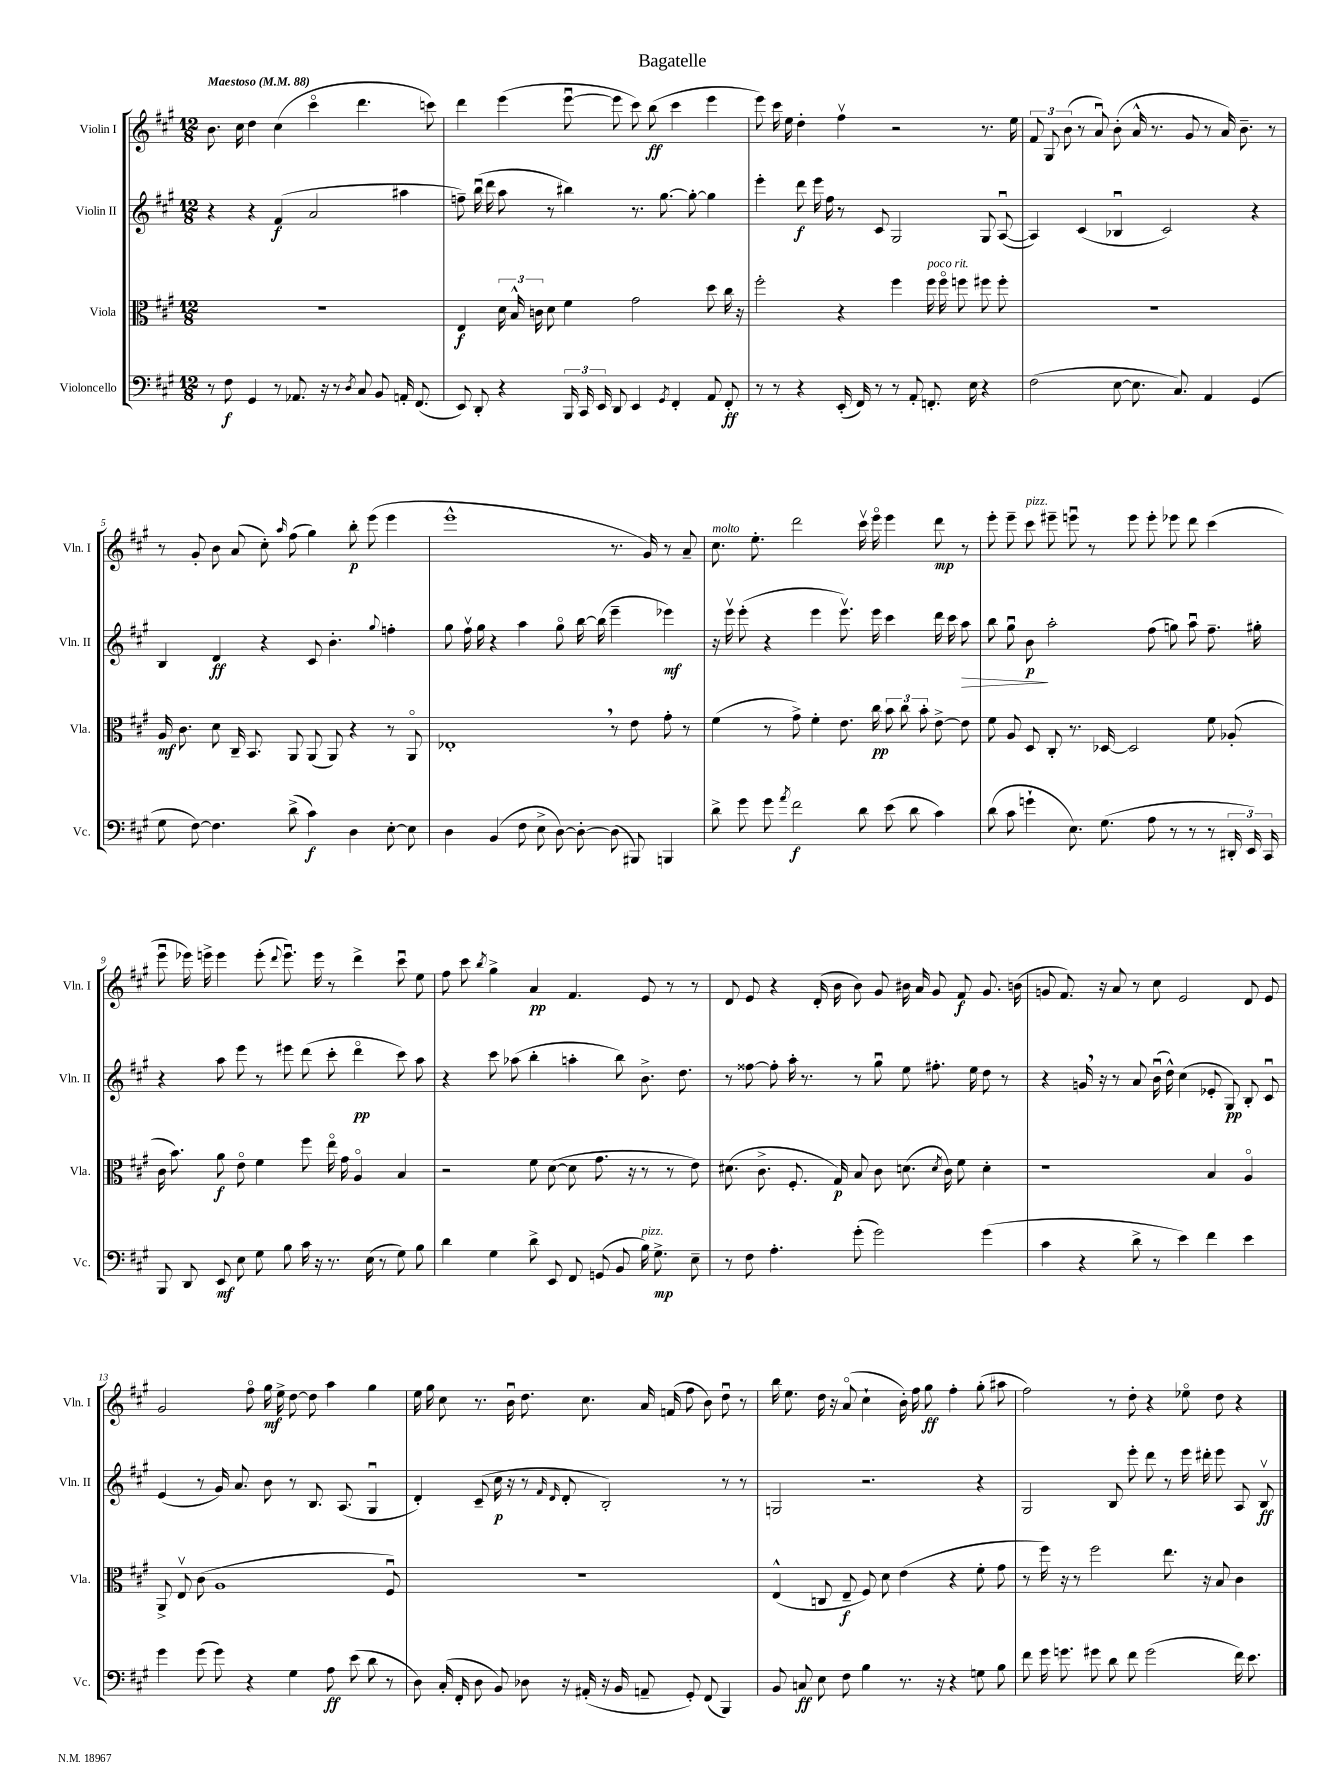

**kern	**kern	**kern	**kern
*staff4	*staff3	*staff2	*staff1
*clefF4	*clefC3	*clefG2	*clefG2
*k[f#c#g#]	*k[f#c#g#]	*k[f#c#g#]	*k[f#c#g#]
*M12/8	*M12/8	*M12/8	*M12/8
*MM88	*MM88	*MM88	*MM88
8r	1.r	4r	8.b
8F#	.	.	.
.	.	.	16cc#
4GG#	.	4r	4dd
8r	.	(4f#	(4cc#
8.AA-	.	.	.
.	.	2a	4ccc#o
16r	.	.	.
8r	.	.	.
8qD	.	.	.
8C#	.	.	4.ddd
8BB	.	.	.
16AA'	.	4aa#	.
(8.FF#	.	.	.
.	.	.	8ccc)
=	=	=	=
8EE)	4E	8ff~)	4ddd
8DD'	.	(16bbu	.
.	.	16ddd	.
4r	24d	8aa	(4eee
.	24B^^	.	.
.	24c	.	.
.	8d	8r	.
24BBB	4f#	4bb#)	[8eeeu
24CC#	.	.	.
24EE	.	.	.
8DD	.	.	8eee]
4EE	2g#	8.r	8ccc#)
.	.	.	(8bb
.	.	[8.gg#	.
8qGG#	.	.	.
4FF#'	.	.	4ccc#
.	.	8gg#'_	.
8AA	8dd	4gg#]	4eee
8FF#'	16cc#	.	.
.	16r	.	.
=	=	=	=
8r	2ff#'	4eee'	8eee)
8r	.	.	16ccc#
.	.	.	16ee
4r	.	8ddd	4dd'
.	.	16eee	.
.	.	16ff#	.
(16EE'	4r	8r	4ff#v
16FF#)	.	.	.
8r	.	8c#	.
8r	4ff#	2G#	2r
8AA'	.	.	.
8.FF'	16ff#	.	.
.	16ff#o	.	.
.	8ff	.	.
16E	.	.	.
4r	8ff#	8G#	8.r
.	8ff#'	([8Au	.
.	.	.	16ee
=	=	=	=
(2F#	1.r	4A])	12f#
.	.	.	12G#
.	.	.	(12b
.	.	(4c#	8r
.	.	.	8au)
[8E	.	4B-u	(8b'
8.E]	.	.	16a^^
.	.	.	8.r
.	.	2c#)	.
8.C#)	.	.	.
.	.	.	8g#
4AA	.	.	8r
.	.	.	16a)
.	.	.	8.b~
(4GG#	.	4r	.
.	.	.	8r
=	=	=	=
8G#	16A	4B	8r
.	8.c#	.	.
[8F#)	.	.	8g#'
4.F#]	8d	4d	8b
.	16C#~	.	(8a
.	8.BB	.	.
.	.	4r	8cc#')
.	.	.	16qqaa
(8d^	8AA	.	(8ff#
4c#)	(8AA	8c#	4gg#)
.	8AA)	4.b'	.
4D	4r	.	8bb'
.	.	.	(8eee
.	.	8qqgg#	.
[8E'	8r	4ff'	4eee
8E]	8AAo	.	.
=	=	=	=
4D	1E-'	8gg#	1eee^^
.	.	16ff#v	.
.	.	16gg#	.
(4BB	.	4r	.
8F#	.	4aa	.
8E^	.	.	.
[8D)	.	8gg#o	.
8D'_	.	[16bb	.
.	.	(16bb]	.
(8D]	8r	4eee~	8.r
8BBB#)	8e	.	.
.	.	.	16g#)
4BBB	8g#'	4eee-)	8r
.	8r	.	8a~
=	=	=	=
8d^	(4f#	16r	8.cc#
.	.	16eeev	.
8g#	.	(8eee'	.
.	.	.	8.ee'
8g#	8r	4r	.
8qa	.	.	.
2f#	8g#^)	.	2ddd
.	4f#'	4eee	.
.	8.e	8.eeev)	.
8d	.	.	16ccc#v
.	16cc#	16eee	16eeeo
(8e	12b	4ccc#	4eee
.	12cc#	.	.
8d	.	.	.
.	12b'	.	.
4c#)	[8e^	16ddd	8ddd
.	.	16ccc#	.
.	8e]	8aa	8r
=	=	=	=
(8d	8f#	8bb	8eee'
8c#	8A	8gg#u	8eee~
4g`	8D	8b	8ccc#
.	8C#'	2aa'	8eee#~
8.E)	8.r	.	8eeeu
.	.	.	8r
(8.G#	[16D-	.	.
.	2D-]	.	8eee
8A	.	(8ff#	8eee'
8r	.	8gg)	8eee-
8r	.	8aau	8ddd
8r	8f#	8.ff#~	(4ccc#
24DD#'	(8A-'	.	.
24EE)	.	.	.
.	.	16gg#'	.
24CC#	.	.	.
=	=	=	=
8BBB	16c#	4r	8eeeu
.	8.b)	.	.
8DD	.	.	16eee-)
.	.	.	16eee^
8EE	8a	8aa	4eee
8E	8eo	8eee	.
8G#	4f#	8r	(8eee'
.	.	.	8qqddd
8B	.	8eee#	8.eeeu)
16c#	8ff#	(8ddd	.
16r	.	.	16eee
8.r	16eeo	8ccc#'	8r
.	16g#	.	.
.	4Ao	4dddo	4ddd^
(16E	.	.	.
8r	.	.	.
8G#)	4B	8ccc#)	8ccc#u
8B	.	8aa	8ee
=	=	=	=
4d	2r	4r	8ff#
.	.	.	8ccc#
.	.	.	8qbb
4G#	.	8ccc#	4gg#^
.	.	(8aa-	.
8d^	8f#	4bb'	4a
8EE	([8d	.	.
8FF#	8d]	4aa'	4.f#
(8GG	8.g#	.	.
8BB	.	8bb)	.
.	16r	.	.
16B)	8r	8.b^	8e
8.G#^	.	.	.
.	8r	.	8r
.	.	8.dd	.
8E~	8e)	.	8r
=	=	=	=
8r	(8.d#	8r	8d
8F#	.	[8ff##	8e
.	8.c#^	.	.
4.A'	.	8ff##']	4r
.	8.F#'	16aa'	.
.	.	8.r	.
.	.	.	(16d'
.	16G#)	.	16b
(8g#'	8B	8r	8b)
2g#)	8c#	8gg#u	8g#
.	(8.d	8ee	16b#
.	.	.	16a
.	.	8.ff#'	8g#
.	8qd	.	.
.	16c#)	.	.
.	8f#	.	8f#
.	.	16ee	.
(4g#	4d'	8dd	8.g#
.	.	8r	.
.	.	.	(16b
=	=	=	=
4c#	1r	4r	8g
.	.	.	8.f#)
4r	.	16g	.
.	.	16r	16r
.	.	8r	8a
8d^	.	8a	8r
8r	.	(16bu	8cc#
.	.	16dd^^)	.
4e)	.	(4cc#	2e
4f#	4B	8e-'	.
.	.	8G#)	.
4e	4Ao	8B'	8d
.	.	8c#u	8e
=	=	=	=
4g#	8AA^	(4e	2g#
.	8Ev	.	.
(8g#	(8c#	8r	.
8g#)	1A	16g#)	.
.	.	8.a	.
4r	.	.	8ff#o
.	.	8b	16gg#
.	.	.	16ee^
4G#	.	8r	[8dd
.	.	8.B	8dd]
8A	.	.	4aa
.	.	(8.A	.
(8e	.	.	.
8d	.	4G#u	4gg#
8r	8F#u)	.	.
=	=	=	=
8D)	1.r	4d')	16ee
.	.	.	16gg#
(16C#'	.	.	8cc#
16FF#'	.	.	.
8D	.	(8c#~	8.r
8BB)	.	16cc#	.
.	.	16r	16bu
8D-	.	8r	8.dd
.	.	16qqf#	.
.	.	16qqd	.
16r	.	8d'	.
(16AA#'	.	.	8.cc#
16r	.	2B')	.
16BB	.	.	.
8AA~	.	.	16a
.	.	.	(16f
8GG#')	.	.	8ff#
(8FF#	.	.	8b)
4BBB)	.	8r	8ddu
.	.	8r	8r
=	=	=	=
8BB	(4E^^	2G	16bb
.	.	.	8.ee
8C	.	.	.
8E	8C	.	16dd
.	.	.	16r
8F#	8E~	.	(8ao
4B	8F#)	2.r	4cc#`
.	8d	.	.
8.r	(4e	.	16b')
.	.	.	16ff#
.	.	.	8gg#
16r	.	.	.
4r	4r	.	4ff#'
8G	8f#'	4r	(8gg#'
8B	8g#	.	8aa#
=	=	=	=
8f#	8r	2G#	2ff#)
16g#	16ff#)	.	.
8.g	16r	.	.
.	8r	.	.
8g#	2ff#	.	.
8d	.	8B	8r
8f#	.	8eee'	8dd'
(2g#	.	8ddd	4r
.	8.ee	8r	.
.	.	16eee	8ee-o
.	16r	16ddd#'	.
.	8B	8eee	8dd
16f#)	4c#	8A	4r
8.e	.	.	.
.	.	8Bv	.
==	==	==	==
*-	*-	*-	*-
